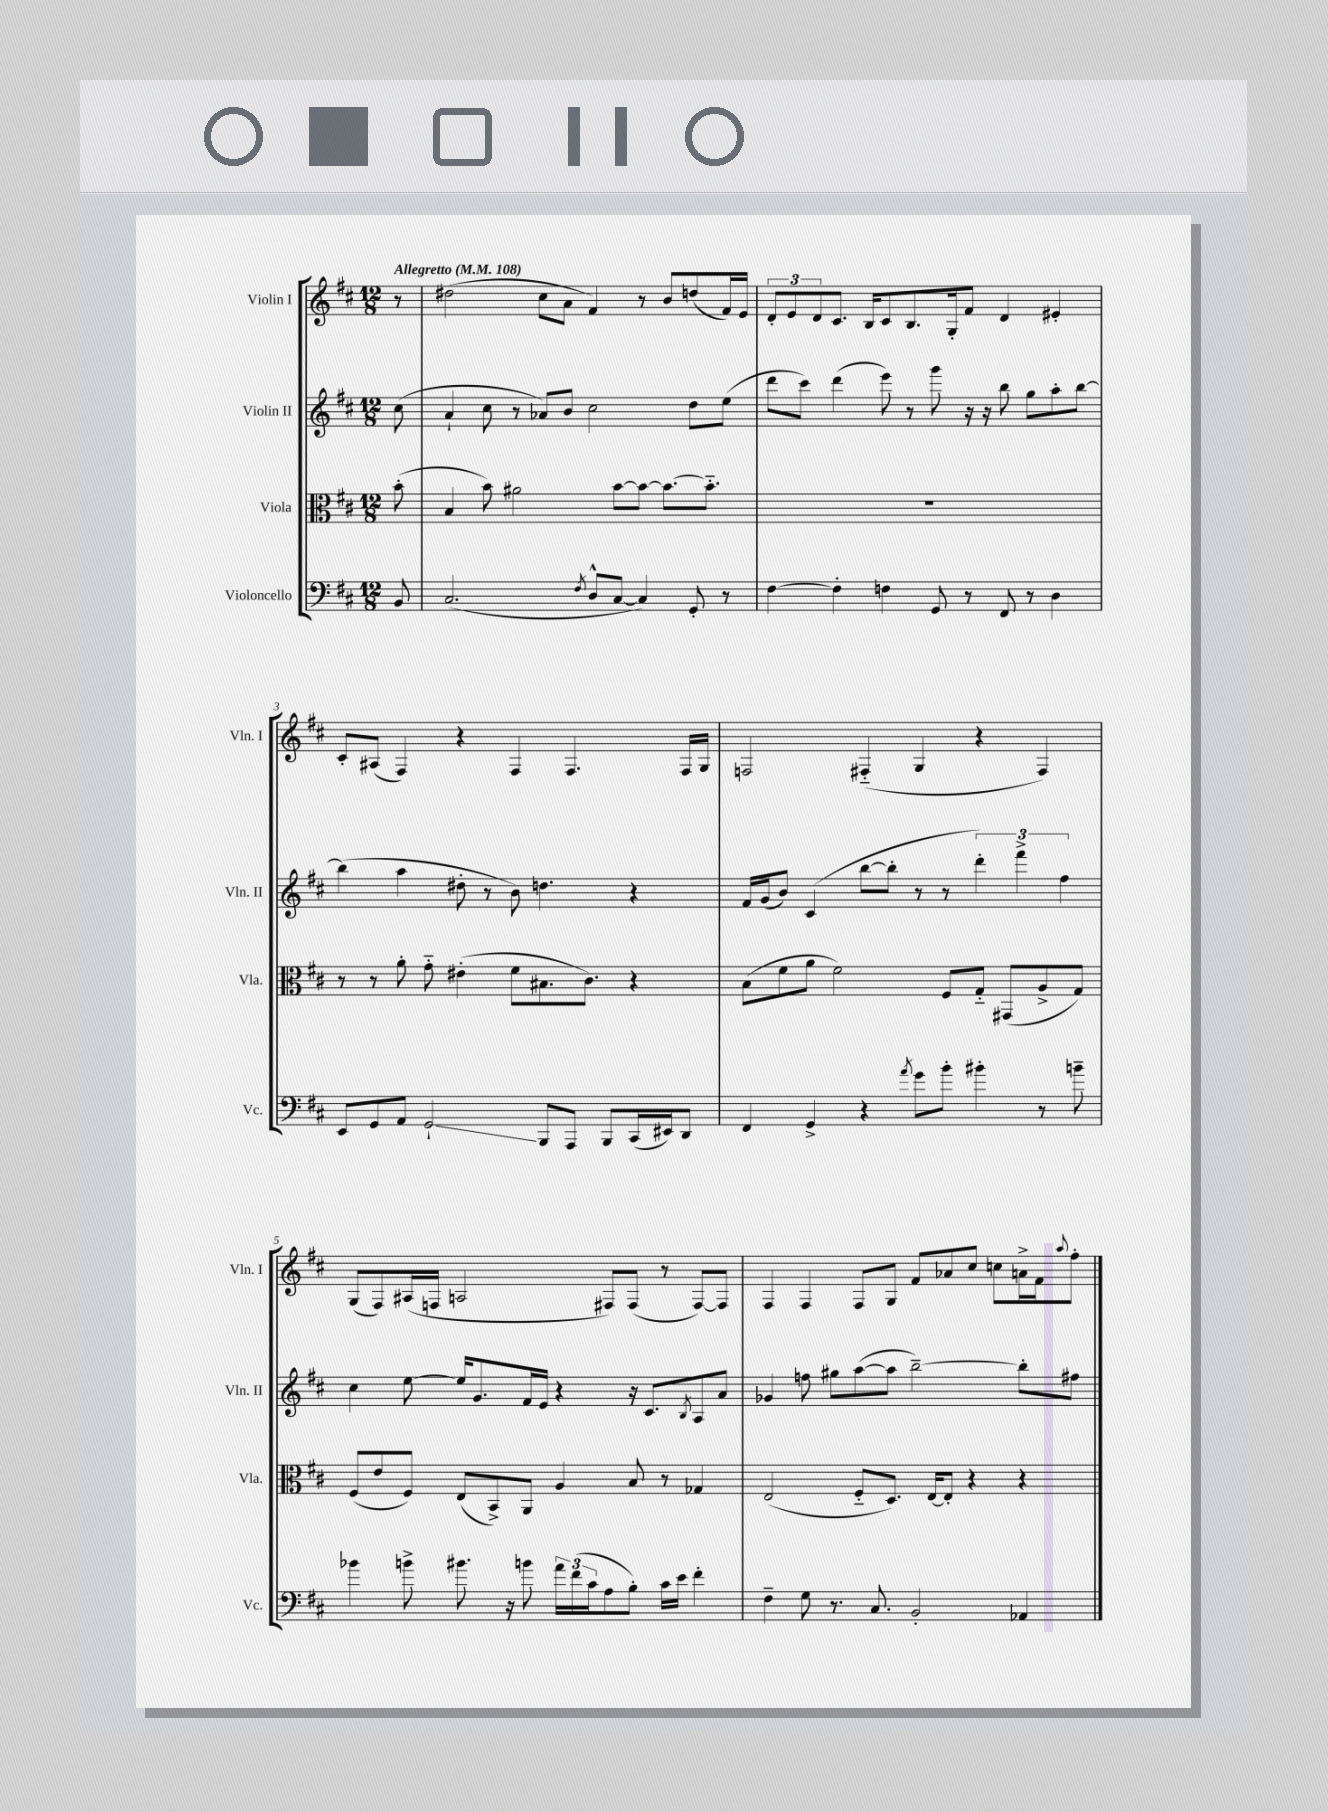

**kern	**kern	**kern	**kern
*staff4	*staff3	*staff2	*staff1
*clefF4	*clefC3	*clefG2	*clefG2
*k[f#c#]	*k[f#c#]	*k[f#c#]	*k[f#c#]
*M12/8	*M12/8	*M12/8	*M12/8
*MM108	*MM108	*MM108	*MM108
8BB	(8b'	(8cc#	8r
=	=	=	=
(2.C#	4B	4a`	(2dd#
.	8b)	8cc#	.
.	2a#	8r	.
.	.	8a-)	8cc#
.	.	8b	8a
8qF#	.	.	.
8D^^	.	2cc#	4f#)
[8C#	[8b	.	.
4C#])	8b_	.	8r
.	8.b_	.	8b
8GG'	.	8dd	(8dd
.	8.b'~]	.	.
8r	.	(8ee	16f#)
.	.	.	16e
=	=	=	=
[4F#	1.r	8ddd	12d'
.	.	.	12e
.	.	8ccc#)	.
.	.	.	12d
4F#']	.	(4ddd	8.c#
.	.	.	16B
4F	.	8eee)	8c#
.	.	8r	8.B
8GG	.	8ggg	.
.	.	.	16G'
8r	.	16r	8f#
.	.	16r	.
8FF#	.	8bb	4d
8r	.	8gg	.
4D	.	8aa'	4e#'
.	.	[8bb	.
=	=	=	=
8EE	8r	(4bb]	8c#'
8GG	8r	.	(8A#
8AA	8a'	4aa	4F#)
2GG`	8g'~	.	.
.	(4e#'	8dd#'	4r
.	.	8r	.
.	8f#	8b)	4F#
8BBB	8.B#	4.dd	.
8AAA	.	.	4.F#
.	8.c#)	.	.
8BBB	.	.	.
(16CC#	4r	4r	.
16EE#)	.	.	.
8DD	.	.	16F#
.	.	.	16G
=	=	=	=
4FF#	(8B	16f#	2F
.	.	(16g	.
.	8f#	8b)	.
4GG^	8a	(4c#	.
.	2f#)	.	.
4r	.	[8bb	(4F#'~
.	.	8bb']	.
8qa	.	.	.
8g	.	8r	4G
8b'	8F#	8r	.
4b#'	8G'~	6ddd')	4r
.	(8GG#	.	.
.	.	6fff#^	.
8r	8A^	.	4F#)
.	.	6ff#	.
8b~	8G)	.	.
=	=	=	=
4b-	(8F#	4cc#	(8G
.	8e	.	8F#)
8b^	8F#)	[8ee	(16A#
.	.	.	16F
8.b#	(8E	16ee]	2A
.	.	8.g	.
.	8BB^)	.	.
16r	.	.	.
8b	8AA	16f#	.
.	.	16e	.
24a	4A	4r	.
(24f#	.	.	.
24c#	.	.	.
8A	.	.	8F#)
8B')	8B	16r	(8F#
.	.	8.c#	.
16c#	8r	.	8r
16e	.	.	.
.	.	8qB	.
4f#'	4G-	8A	[8F#)
.	.	8a	8F#]
=	=	=	=
4F#~	(2E	4g-	4F#
8G	.	8ff	4F#
8.r	.	8gg#	.
.	8F#'~	([8aa	8F#
8.C#	.	.	.
.	8.D)	8aa]	8G
2BB'	.	[2bb~)	8f#
.	[16E	.	.
.	8E']	.	8a-
.	4r	.	8cc#
.	.	.	8cc
4AA-	4r	8bb']	16a^
.	.	.	16f#
.	.	.	8qqaa
.	.	8ff#	8ff#'
==	==	==	==
*-	*-	*-	*-
